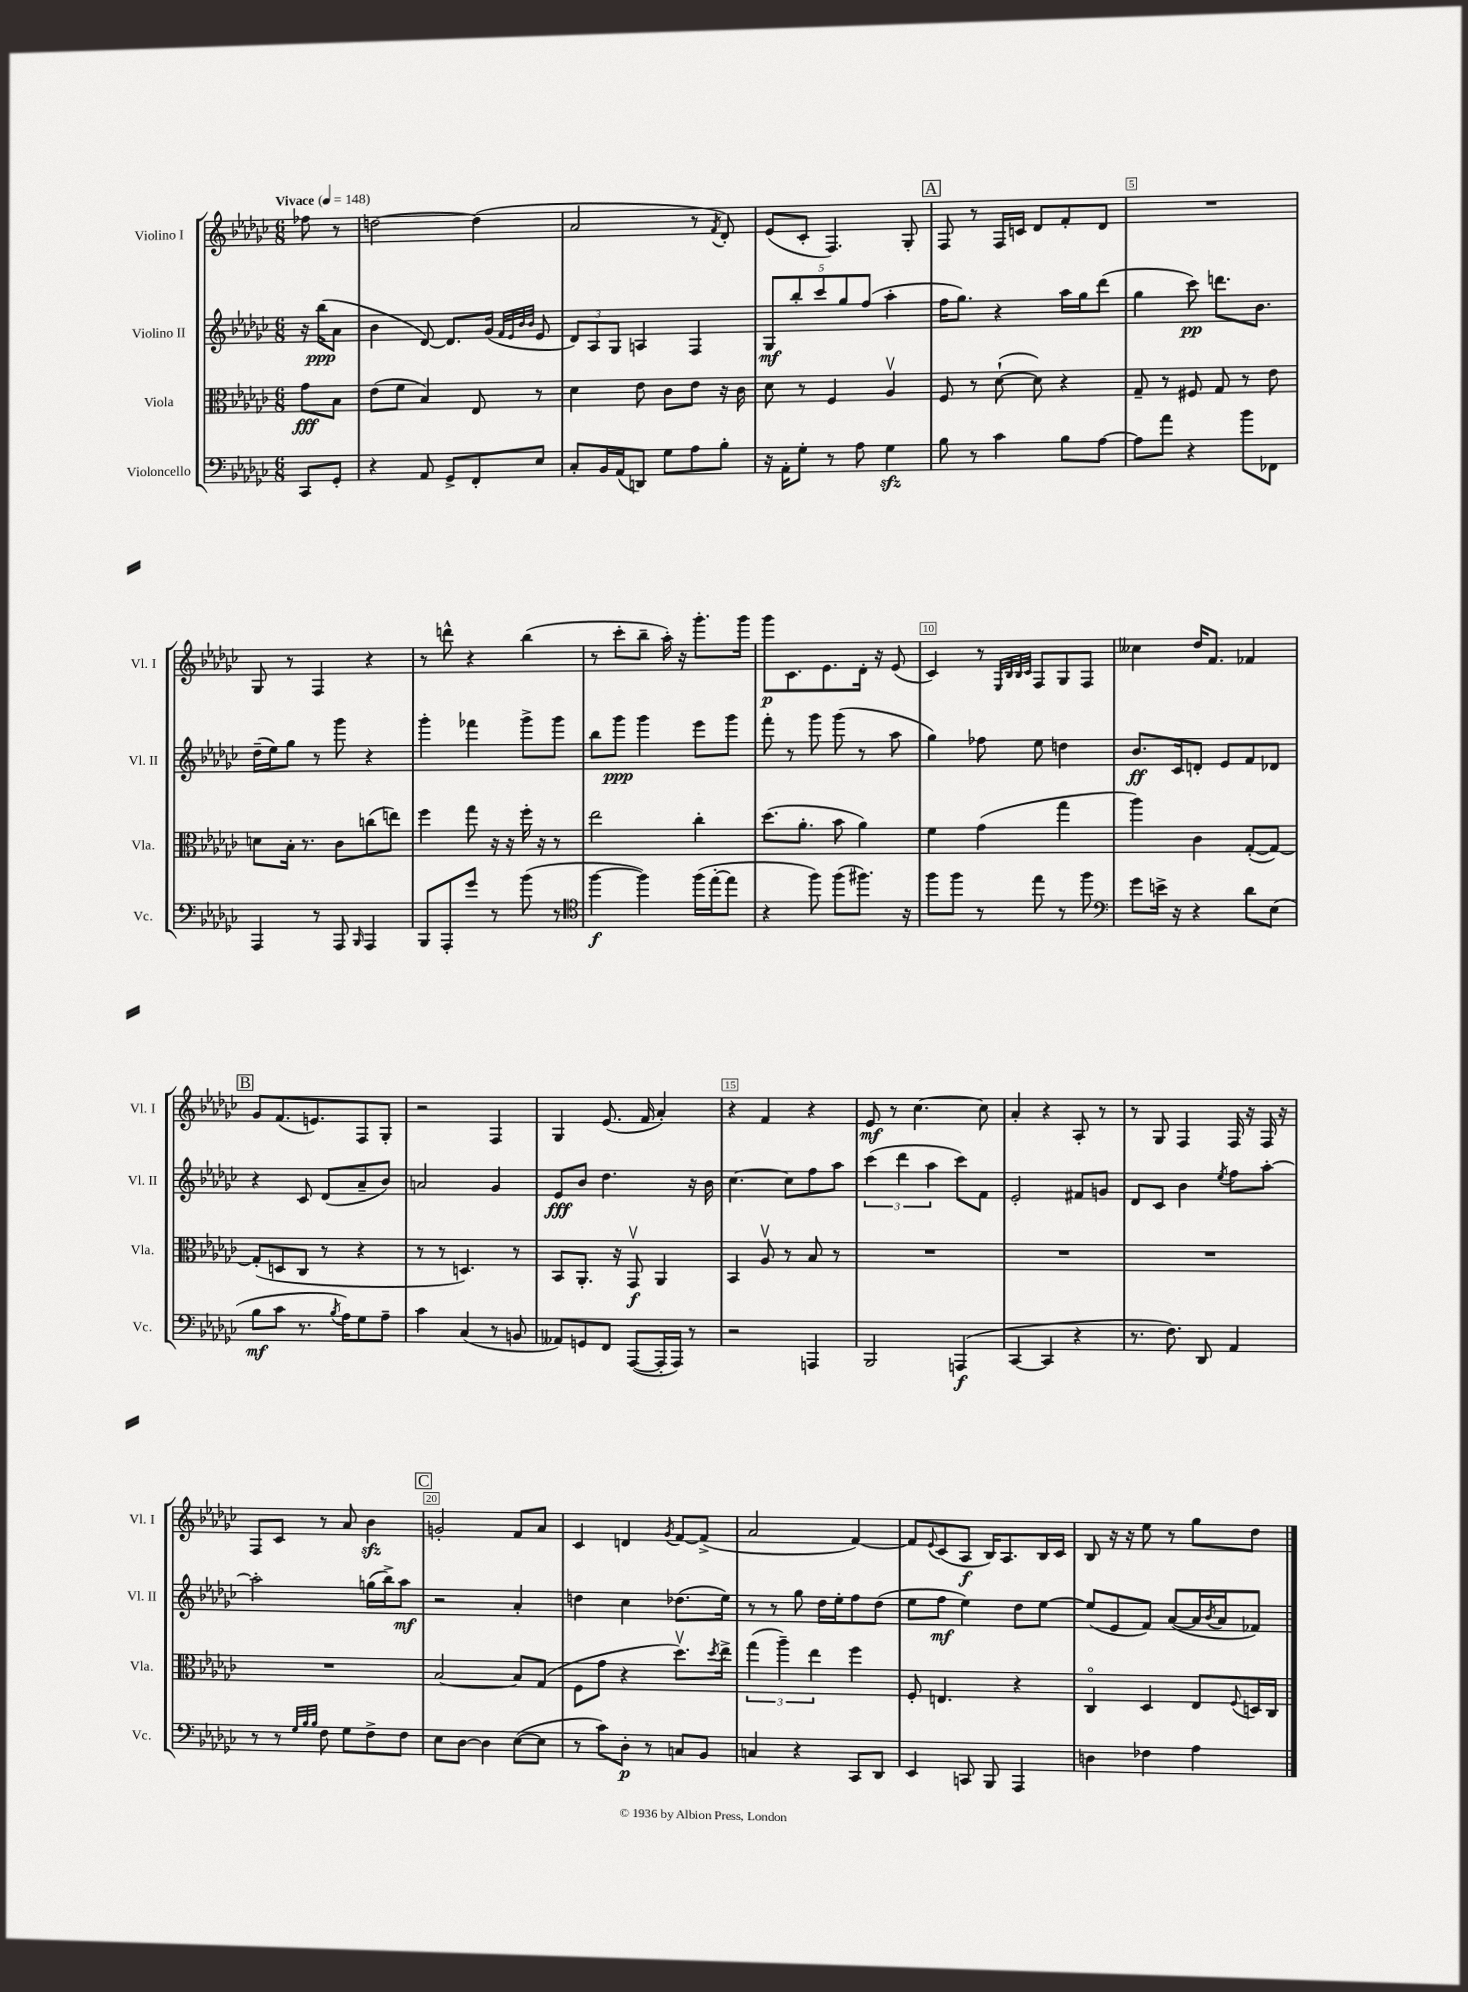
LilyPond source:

<<
\new StaffGroup <<
\new Staff = "s0" \with { instrumentName = "Violino I" shortInstrumentName = "Vl. I" } {
    \clef treble \key ges \major \numericTimeSignature \time 6/8 \partial 4 \tempo "Vivace" 4 = 148
    fes''8 r8 |
    d''2~ d''4( |
    aes'2 r8 \acciaccatura { f'8 } des'8-.) |
    ees'8( ces'8-. f4.) ges8-. |
    \mark \markup { \box "A" } f8 r8 f16 c'16 des'8 f'8-. des'8 |
    R2. |
    ges8 r8 f4 r4 |
    r8 d'''8-^ r4 bes''4( |
    r8 ces'''8-. bes''8-- aes''16-.) r16 ges'''8.-. ges'''16 |
    ges'''8\p ces'8. ees'8. des'16-. r16 ees'8( |
    ces'4) r8 \grace { ees32 bes32 bes32 ces'32 } f8 ges8 f8 |
    ceses''4 des''16 f'8. fes'4 |
    \mark \markup { \box "B" } ges'8 f'8.( e'8.) f8 ges8-. |
    r2 f4 |
    ges4 ees'8.( f'16 aes'4-.) |
    r4 f'4 r4 |
    ees'8\mf r8 ces''4.~ ces''8 |
    aes'4-. r4 aes8-. r8 |
    r8 ges8 f4 f16 r16 f16 r16 |
    f8 ces'8 r8 aes'8 bes'4\sfz |
    \mark \markup { \box "C" } g'2-. f'8 aes'8 |
    ces'4 d'4 \acciaccatura { ges'8 } f'8~ f'8->( |
    aes'2 f'4~) |
    f'8 \appoggiatura { ees'8 } ces'8( aes8\f bes16) aes8. bes16 ces'16 |
    bes8 r16 r16 ees''8 r8 ges''8 des''8 \bar "|." |
}
\new Staff = "s1" \with { instrumentName = "Violino II" shortInstrumentName = "Vl. II" } {
    \clef treble \key ges \major \numericTimeSignature \time 6/8 \partial 4
    r16 bes''16\ppp( aes'8 |
    bes'4 des'8~) des'8. ges'16( \grace { f'32 ees'32 bes'32 bes'32 } ees'8 |
    \tuplet 3/2 { des'8) aes8 ges8 } a4 f4 |
    \tuplet 5/4 { ges8\mf bes''8-. ces'''8 ges''8 f''8( } aes''4-. |
    \mark \markup { \box "A" } f''16 ges''8.) r4 aes''16 ges''16 des'''8( |
    ges''4 ces'''8\pp) d'''8. bes'8. |
    des''16--( ees''16) ges''8 r8 ges'''8 r4 |
    ges'''4-. fes'''4 ges'''8-> ges'''8 |
    bes''8 ges'''8\ppp ges'''4 ees'''8 ges'''8 |
    f'''8-. r8 ges'''8 ges'''8( r8 aes''8 |
    ges''4) fes''8 ees''8 d''4 |
    bes'8.\ff ces'16 d'8-. ees'8 f'8 des'8 |
    \mark \markup { \box "B" } r4 ces'8 des'8( aes'8-- bes'8) |
    a'2 ges'4 |
    ees'8\fff bes'8 des''4. r16 bes'16 |
    ces''4.~ ces''8 f''8 aes''8 |
    \tuplet 3/2 { ces'''4( des'''4 aes''4 } ces'''8) f'8 |
    ees'2-. fis'8 g'8 |
    des'8 ces'8 bes'4 \acciaccatura { ees''8 } f''8 aes''8~-. |
    aes''2-. g''16( bes''16->) aes''8\mf |
    \mark \markup { \box "C" } r2 aes'4-. |
    d''4 ces''4 des''8.( ees''16) |
    r8 r8 ges''8 des''16 ees''16-. f''8 des''8( |
    ees''8 f''8\mf ees''4) des''8 ees''8~ |
    ees''8( ees'8 f'8) aes'8~( aes'16 \acciaccatura { bes'8 } aes'16 fes'8) \bar "|." |
}
\new Staff = "s2" \with { instrumentName = "Viola" shortInstrumentName = "Vla." } {
    \clef alto \key ges \major \numericTimeSignature \time 6/8 \partial 4
    ges'8\fff bes8 |
    ees'8( f'8 bes4) ees8 r8 |
    des'4 ees'8 ces'8 ees'8 r16 ces'16 |
    des'8 r8 f4 aes4\upbow |
    \mark \markup { \box "A" } f8 r8 des'8~-!( des'8) r4 |
    ges8-- r8 fis8 ges8 r8 ees'8 |
    d'8 bes16-. r8. ces'8 c''8( e''8) |
    f''4 ges''8 r16 r16 f''16-. r16 r8 |
    ees''2 ces''4-. |
    des''8.( aes'8.-. bes'8 aes'4) |
    f'4 ges'4( ges''4 |
    aes''4) ces'4 ges8~-.( ges8~) |
    \mark \markup { \box "B" } ges8-.( d8 ces8 r8 r4 |
    r8 r8 d4.) r8 |
    bes,8 aes,8.-. r16 ges,8\upbow\f aes,4 |
    bes,4 aes8\upbow r8 bes8 r8 |
    R2. |
    R2. |
    R2. |
    R2. |
    \mark \markup { \box "C" } bes2~ bes8 ges8( |
    f8 ges'8 r4 des''8.\upbow) \acciaccatura { des''8 } ees''16-> |
    \tuplet 3/2 { ges''4( aes''4--) ees''4 } f''4 |
    f8-. e4. r4 |
    ces4\flageolet des4 ees8 \appoggiatura { f8 } d16 ces16 \bar "|." |
}
\new Staff = "s3" \with { instrumentName = "Violoncello" shortInstrumentName = "Vc." } {
    \clef bass \key ges \major \numericTimeSignature \time 6/8 \partial 4
    ces,8 ges,8-. |
    r4 aes,8 ges,8-> f,8-. ees8 |
    ces8-. bes,16 aes,16( d,8) ges8 aes8 bes8-. |
    r16 aes,16-. ges8-. r8 aes8 ges4\sfz |
    \mark \markup { \box "A" } bes8 r8 ces'4 bes8 aes8~ |
    aes8 aes'8 r4 bes'8 fes,8 |
    aes,,4 r8 aes,,8 \grace { bes,,16 } aes,,4 |
    bes,,8 aes,,8-. ges'8 r8 bes'8( r8 |
    \clef tenor f''4~\f f''4) f''16( ees''16~-. ees''8 |
    r4 f''8) f''8( fis''8.) r16 |
    f''8 f''8 r8 ees''8 r8 f''8 |
    \clef bass ges'8 e'16-> r16 r4 des'8 ees8( |
    \mark \markup { \box "B" } bes8\mf ces'8 r8. \acciaccatura { bes8 } aes16) ges8 aes8-- |
    ces'4 ces4( r8 b,8 |
    aeses,8) g,8 f,8 aes,,8~( aes,,16-. aes,,16) r8 |
    r2 a,,4 |
    bes,,2 a,,4\f( |
    ces,4~ ces,4 r4 |
    r8. f8.) des,8 aes,4 |
    r8 r8 \grace { ges32 bes32 bes32 } f8 ges8 f8-> f8 |
    \mark \markup { \box "C" } ees8 des8~ des4 ees8~( ees8 |
    r8 ces'8) des8-.\p r8 c8 bes,8 |
    c4 r4 ces,8 des,8 |
    ees,4 c,8 bes,,8 aes,,4 |
    d4 fes4 aes4 \bar "|." |
}
>>
>>
\layout { \context { \Score \override BarNumber.break-visibility = ##(#f #t #t) barNumberVisibility = #(every-nth-bar-number-visible 5) \override BarNumber.stencil = #(make-stencil-boxer 0.1 0.3 ly:text-interface::print) } }
